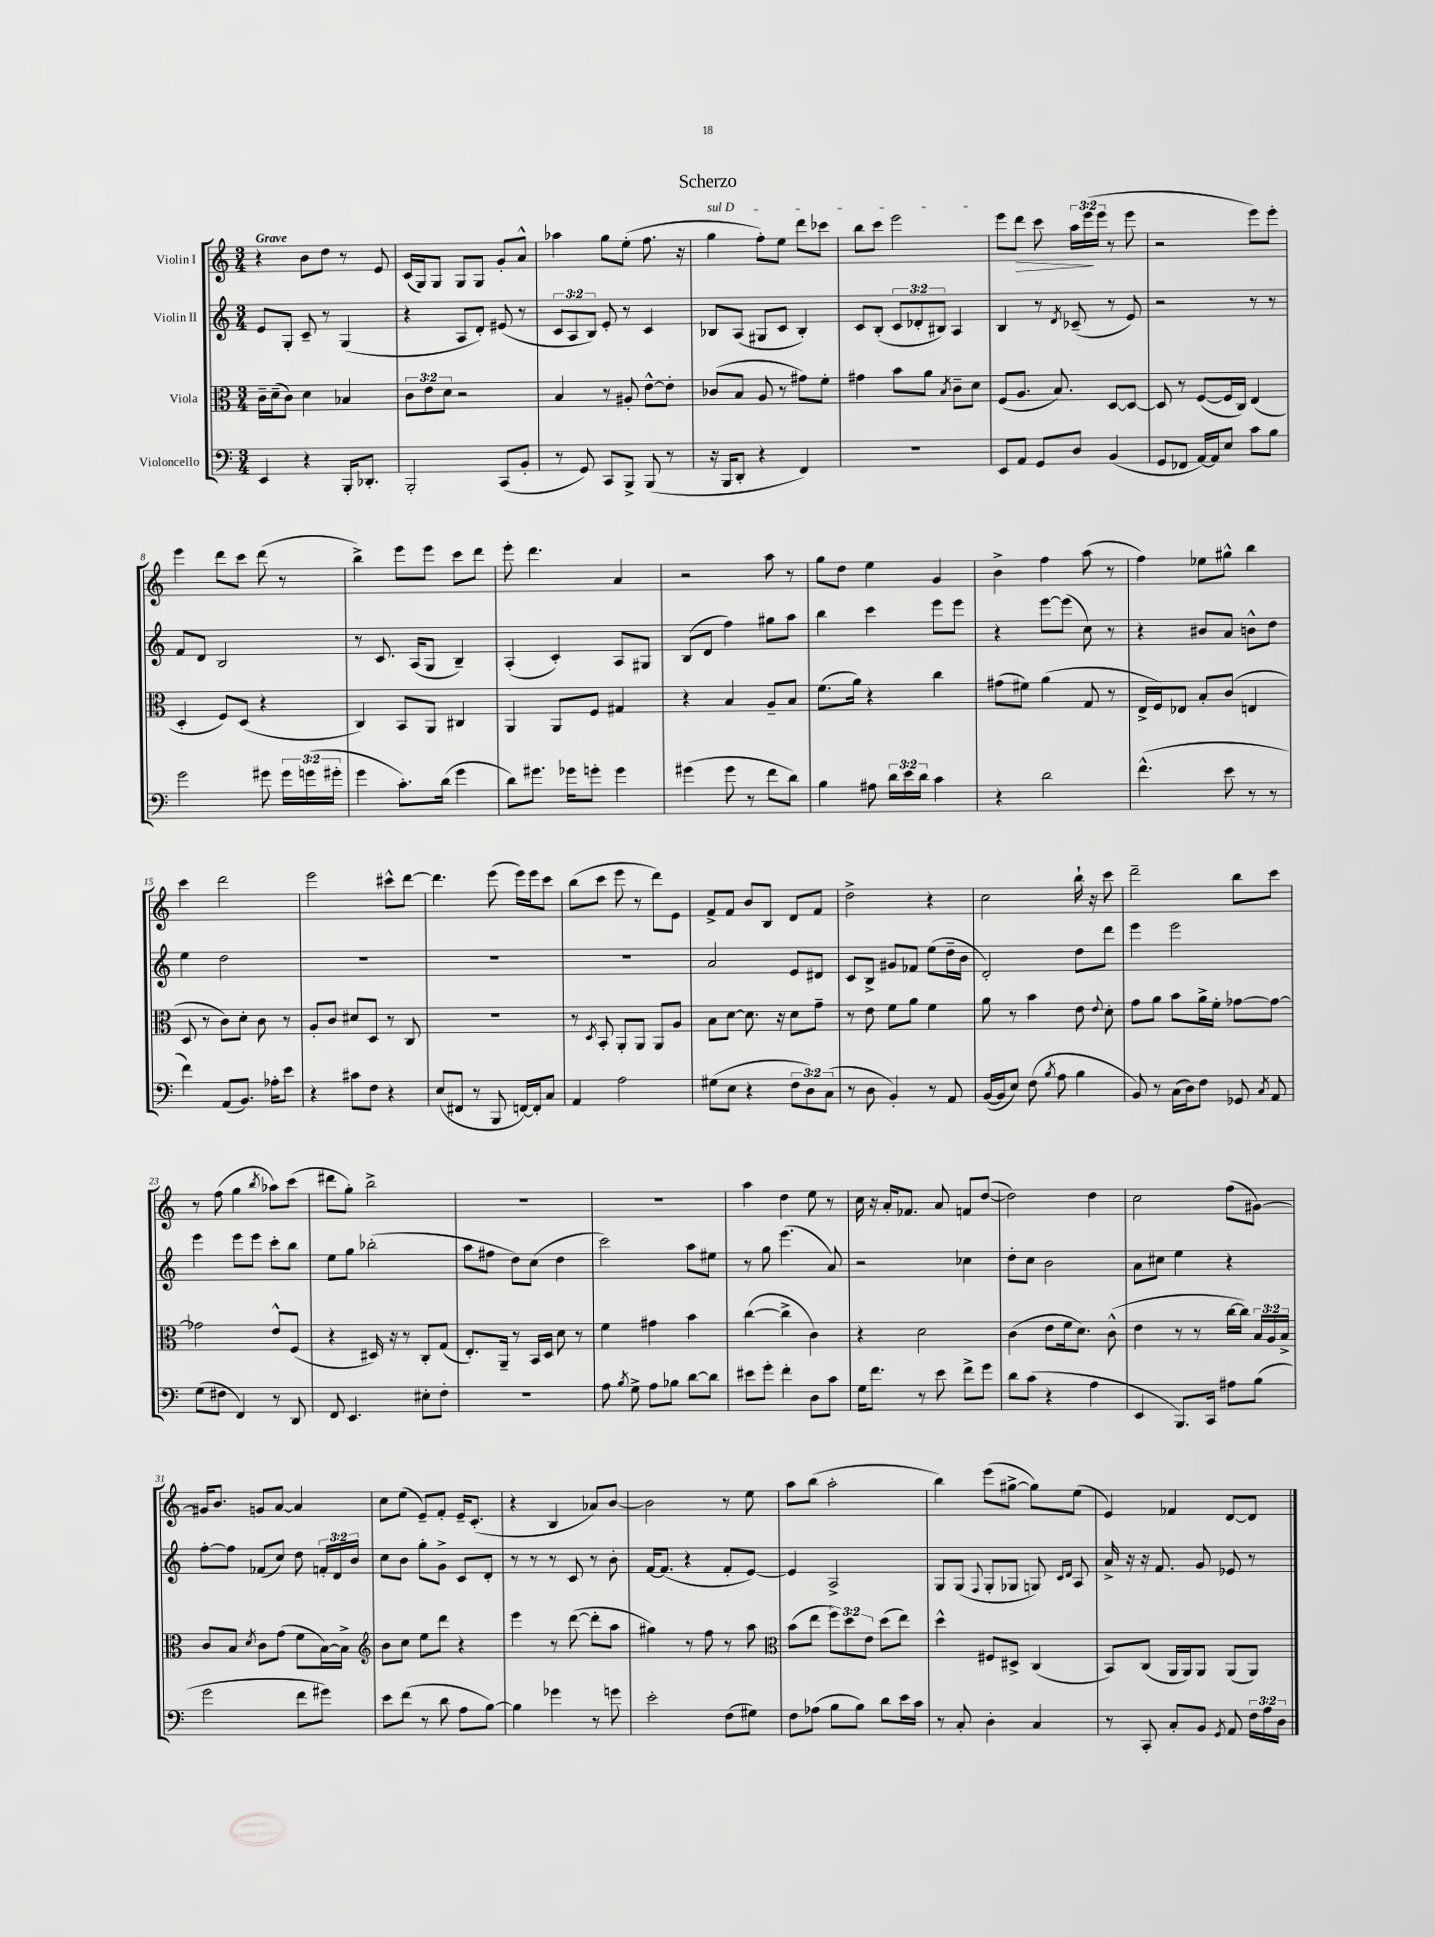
\header { title = "Scherzo" }
<<
\new StaffGroup <<
\new Staff = "s0" \with { instrumentName = "Violin I" } {
    \clef treble \key c \major \numericTimeSignature \time 3/4 \override Staff.TupletNumber.text = #tuplet-number::calc-fraction-text \tempo "Grave"
    \autoBeamOff r4 b'8[ d''8] r8 e'8 |
    c'16[( g16) g8] g8[ g8] g'8[-. a'8]-^ |
    aes''4 g''8[ e''8]-.( f''8. r16 |
    \once \override TextSpanner.bound-details.left.text = \markup { \italic "sul D" } g''4\startTextSpan f''8[-.) e''8] d'''8[ ces'''8] |
    b''8[ c'''8] e'''2\stopTextSpan |
    e'''8[ d'''8]\> c'''8 \tuplet 3/2 { a''16[ e'''16\!( e'''16] } r8 e'''8 |
    r2 e'''8[) e'''8]-. |
    e'''4 d'''8[ c'''8] d'''8( r8 |
    b''4->) e'''8[ e'''8] c'''8[ d'''8] |
    e'''8-. d'''4. a'4 |
    r2 a''8 r8 |
    g''8[ d''8] e''4 g'4 |
    b'4-> f''4 a''8( r8 |
    f''4) ees''8[ gis''8]-^ b''4 |
    c'''4 d'''2 |
    e'''2 cis'''8[-^ d'''8]~ |
    d'''4. e'''8( e'''16[) e'''16 c'''8] |
    b''8[( c'''8] e'''8 r8 d'''8[) e'8] |
    f'8[-> f'8] b'8[ b8] d'8[ f'8] |
    d''2-> r4 |
    c''2 b''16-! r16 c'''8 |
    d'''2-- b''8[ c'''8] |
    r8 f''8( g''4 \acciaccatura { b''8 } aes''8[) c'''8]( |
    dis'''8[ g''8]-.) b''2-> |
    R2. |
    R2. |
    a''4 d''4 e''8 r8 |
    c''16 r16 a'16[-. fes'8.] a'8 f'8[ d''8]~( |
    d''2) d''4 |
    c''2 f''8[( gis'8]~) |
    gis'16[ b'8.] g'8[ a'8]~ a'4 |
    c''8[ e''8]( e'8[--) f'8]-. e'16[-- c'8.]-.( |
    r4 b4 aes'8[) b'8]~ |
    b'2 r8 e''8 |
    a''8[ b''8]( a''2-. |
    b''4) e'''8[( gis''8]~-> gis''8[) e''8]( |
    e'4) fes'4 d'8[~ d'8] \bar "|." |
}
\new Staff = "s1" \with { instrumentName = "Violin II" } {
    \clef treble \key c \major \numericTimeSignature \time 3/4 \override Staff.TupletNumber.text = #tuplet-number::calc-fraction-text
    \autoBeamOff e'8[ g8]-. c'8-- r8 g4( |
    r4 a8[ d'8]-.) eis'8( r8 |
    \tuplet 3/2 { c'8[ a8 b8]) } e'8-. r8 c'4 |
    bes8[ a8]( gis8[ c'8] bes4-.) |
    c'8[ b8]-.( \tuplet 3/2 { c'8[ des'8-. bis8]) } a4 |
    b4 r8 \acciaccatura { d'8 } ces'8--( r8 e'8) |
    r2 r8 r8 |
    f'8[ d'8] b2 |
    r8 c'8. a16[( g8] b4--) |
    a4-.( c'4-.) a8[ gis8] |
    b8[( d'8] f''4) gis''8[ a''8] |
    b''4 c'''4 e'''8[ e'''8] |
    r4 e'''8[~ e'''8]( c''8) r8 |
    r4 bis'8[ a'8] b'8[-^ d''8] |
    e''4 d''2 |
    R2. |
    R2. |
    R2. |
    a'2 e'8[ dis'8] |
    c'8[ b8]-> gis'8[ fes'8] e''8[( d''16-- b'16] |
    d'2-.) d''8[ d'''8] |
    e'''4 e'''2 |
    e'''4 e'''8[ e'''8] c'''8[-. b''8] |
    e''8[ g''8] bes''2-.( |
    a''8[ fis''8] d''8[) c''8]( d''4 |
    c'''2) a''8[ eis''8] |
    r8 g''8 e'''4.( a'8) |
    r2 ces''4 |
    d''8[-. c''8] b'2 |
    a'8[ cis''8] e''4 r4 |
    f''8[~-. f''8] fes'8[( c''8]) d''8 \tuplet 3/2 { f'16[-. d'16 b'16] } |
    c''8[ b'8] g''8[-. g'8]-> c'8[ d'8]-. |
    r8 r8 r8 c'8 r8 b'8-. |
    f'16[~ f'8.]( r4 f'8[-. e'8]~) |
    e'4 a2-> |
    g8[ g8]( \appoggiatura { f8 } g8[-. ges8] g8) \grace { c'16[ d'16] } a8 |
    a'16-> r16 r16 f'8. g'8 ees'8 r8 \bar "|." |
}
\new Staff = "s2" \with { instrumentName = "Viola" } {
    \clef alto \key c \major \numericTimeSignature \time 3/4 \override Staff.TupletNumber.text = #tuplet-number::calc-fraction-text
    \autoBeamOff c'16[-- d'16--( c'8]) d'4 bes4 |
    \tuplet 3/2 { c'8[ e'8 d'8] } r2 |
    b4 r8 ais8-. e'8[~-^ e'8]-. |
    ces'8[( b8] a8 r8 gis'8[) f'8]-. |
    gis'4 b'8[ a'8] \acciaccatura { b8 } c'8[-- d'8] |
    f8[( a8.] b8.) d8[~ d8]~ |
    d8 r8 f8[~( f16 c16]) e4( |
    d4-. f8[) d8]( r4 |
    c4) b,8[ a,8] cis4 |
    a,4 a,8[ f8] gis4 |
    r4 b4 a8[-- b8] |
    f'8.[( a'16]) r4 c''4 |
    gis'8[( fis'8]) a'4( g8 r8 |
    e16[-> f16) ees8] b8[-. c'8]( e4 |
    d8 r8 c'8[) d'8]-. c'8 r8 |
    a8[-. c'8] dis'8[ d8] r8 c8 |
    R2. |
    r8 \acciaccatura { d8 } b,8-. a,8[-. a,8] a,8[ a8] |
    b8[ d'8]~ d'8. r16 d'8[ g'8]-- |
    r8 e'8 f'8[ a'8] f'4 |
    a'8 r8 b'4 e'8 \appoggiatura { e'8 } d'8-. |
    g'8[ a'8] b'8[ a'16-> f'16]-. ges'8[~ ges'8]~ |
    ges'2 e'8[-^ f8]( |
    r4 dis16) r16 r8 c8[-. g8]( |
    e8.[-.) a,16]-- r8 b,16[ d16] d'8 r8 |
    f'4 gis'4 b'4 |
    c''4~( c''4-> c'4) |
    r4 d'2 |
    c'4( e'8[ f'16 d'8.]) c'8-^( |
    e'4 r8 r8 c''16[~ c''16]) \tuplet 3/2 { b16[ a16 b16]-> } |
    c'8[ b8] \acciaccatura { d'8 } c'8[ g'8]( f'8[ b16~) b16]-> |
    \clef treble b'8[ c''8] e''8[ d'''8] r4 |
    e'''4 r8 d'''8~( d'''8[-. a''8] |
    gis''4) r8 f''8 r8 a''8 |
    \clef alto b'8[( e''8] \tuplet 3/2 { f''8[) d''8 e'8] } d''8[( e''8]) |
    d''4-^ fis8[ dis8]-> c4( |
    b,8[) c8]( a,16[ a,16) a,8] a,8[( a,8]) \bar "|." |
}
\new Staff = "s3" \with { instrumentName = "Violoncello" } {
    \clef bass \key c \major \numericTimeSignature \time 3/4 \override Staff.TupletNumber.text = #tuplet-number::calc-fraction-text
    \autoBeamOff e,4 r4 b,,16[-. des,8.]-. |
    b,,2-. c,8[( b,8]-. |
    r8 g,8) c,8[ b,,8]-> b,,8( r8 |
    r16 b,,16[ d,8]-. r4 f,4) |
    R2. |
    e,8[ a,8] g,8[ d8] b,4( |
    g,8[ fes,8] a,16[~) a,16 e8] c'8[ b8] |
    g'2 gis'8 \tuplet 3/2 { gis'16[ g'16( gis'16]-. } |
    g'4 c'8.[-.) d'16]( g'4 |
    d'8[) gis'8.] ges'16[ g'8]-. g'4 |
    gis'4( gis'8 r8 f'8[ d'8]) |
    b4 ais8 \tuplet 3/2 { d'16[ e'16 d'16] } c'4 |
    r4 d'2 |
    f'4.-^( e'8 r8 r8 |
    f'4) a,8[( b,8.]) aes16[-. e'8] |
    r4 cis'8[ f8] r4 |
    e8[( fis,8] r8 b,,8 f,16[~) f,16-. c8] |
    a,4 a2 |
    gis8[( e8] r4 \tuplet 3/2 { f8[ d8) c8]( } |
    r8 d8 b,4-.) r8 a,8 |
    b,16[~( b,16 e8]) f8( \acciaccatura { b8 } a8 b4 |
    b,8) r8 c16[( d16) f8] ges,8 \acciaccatura { c8 } a,8 |
    g8[( fis8] f,4) r8 d,8 |
    f,8 e,4. eis8[-. f8]-. |
    R2. |
    a8 \acciaccatura { b8 } g8-> a8[ bes8] d'8[~ d'8] |
    eis'8[ g'8]-. f'4-. d8[ c'8] |
    g16[ f'8.] r8 e'8 f'8[-> g'8] |
    d'8[ c'8]( r4 a4 |
    e,4 b,,8.[) c,16] ais8[ b8]( |
    g'2 f'8[ gis'8]) |
    e'8[ f'8]( r8 d'8 a8[ b8]~) |
    b4 ges'4 r8 g'8 |
    e'2-. f8[( gis8]) |
    f8[ aes8]( b8[ b8]) d'8[ e'16 c'16] |
    r8 c8-. d4-. c4 |
    r8 c,8-. c8[-. b,8] \acciaccatura { g,8 } a,8 \tuplet 3/2 { f16[ a16 d16] } \bar "|." |
}
>>
>>
